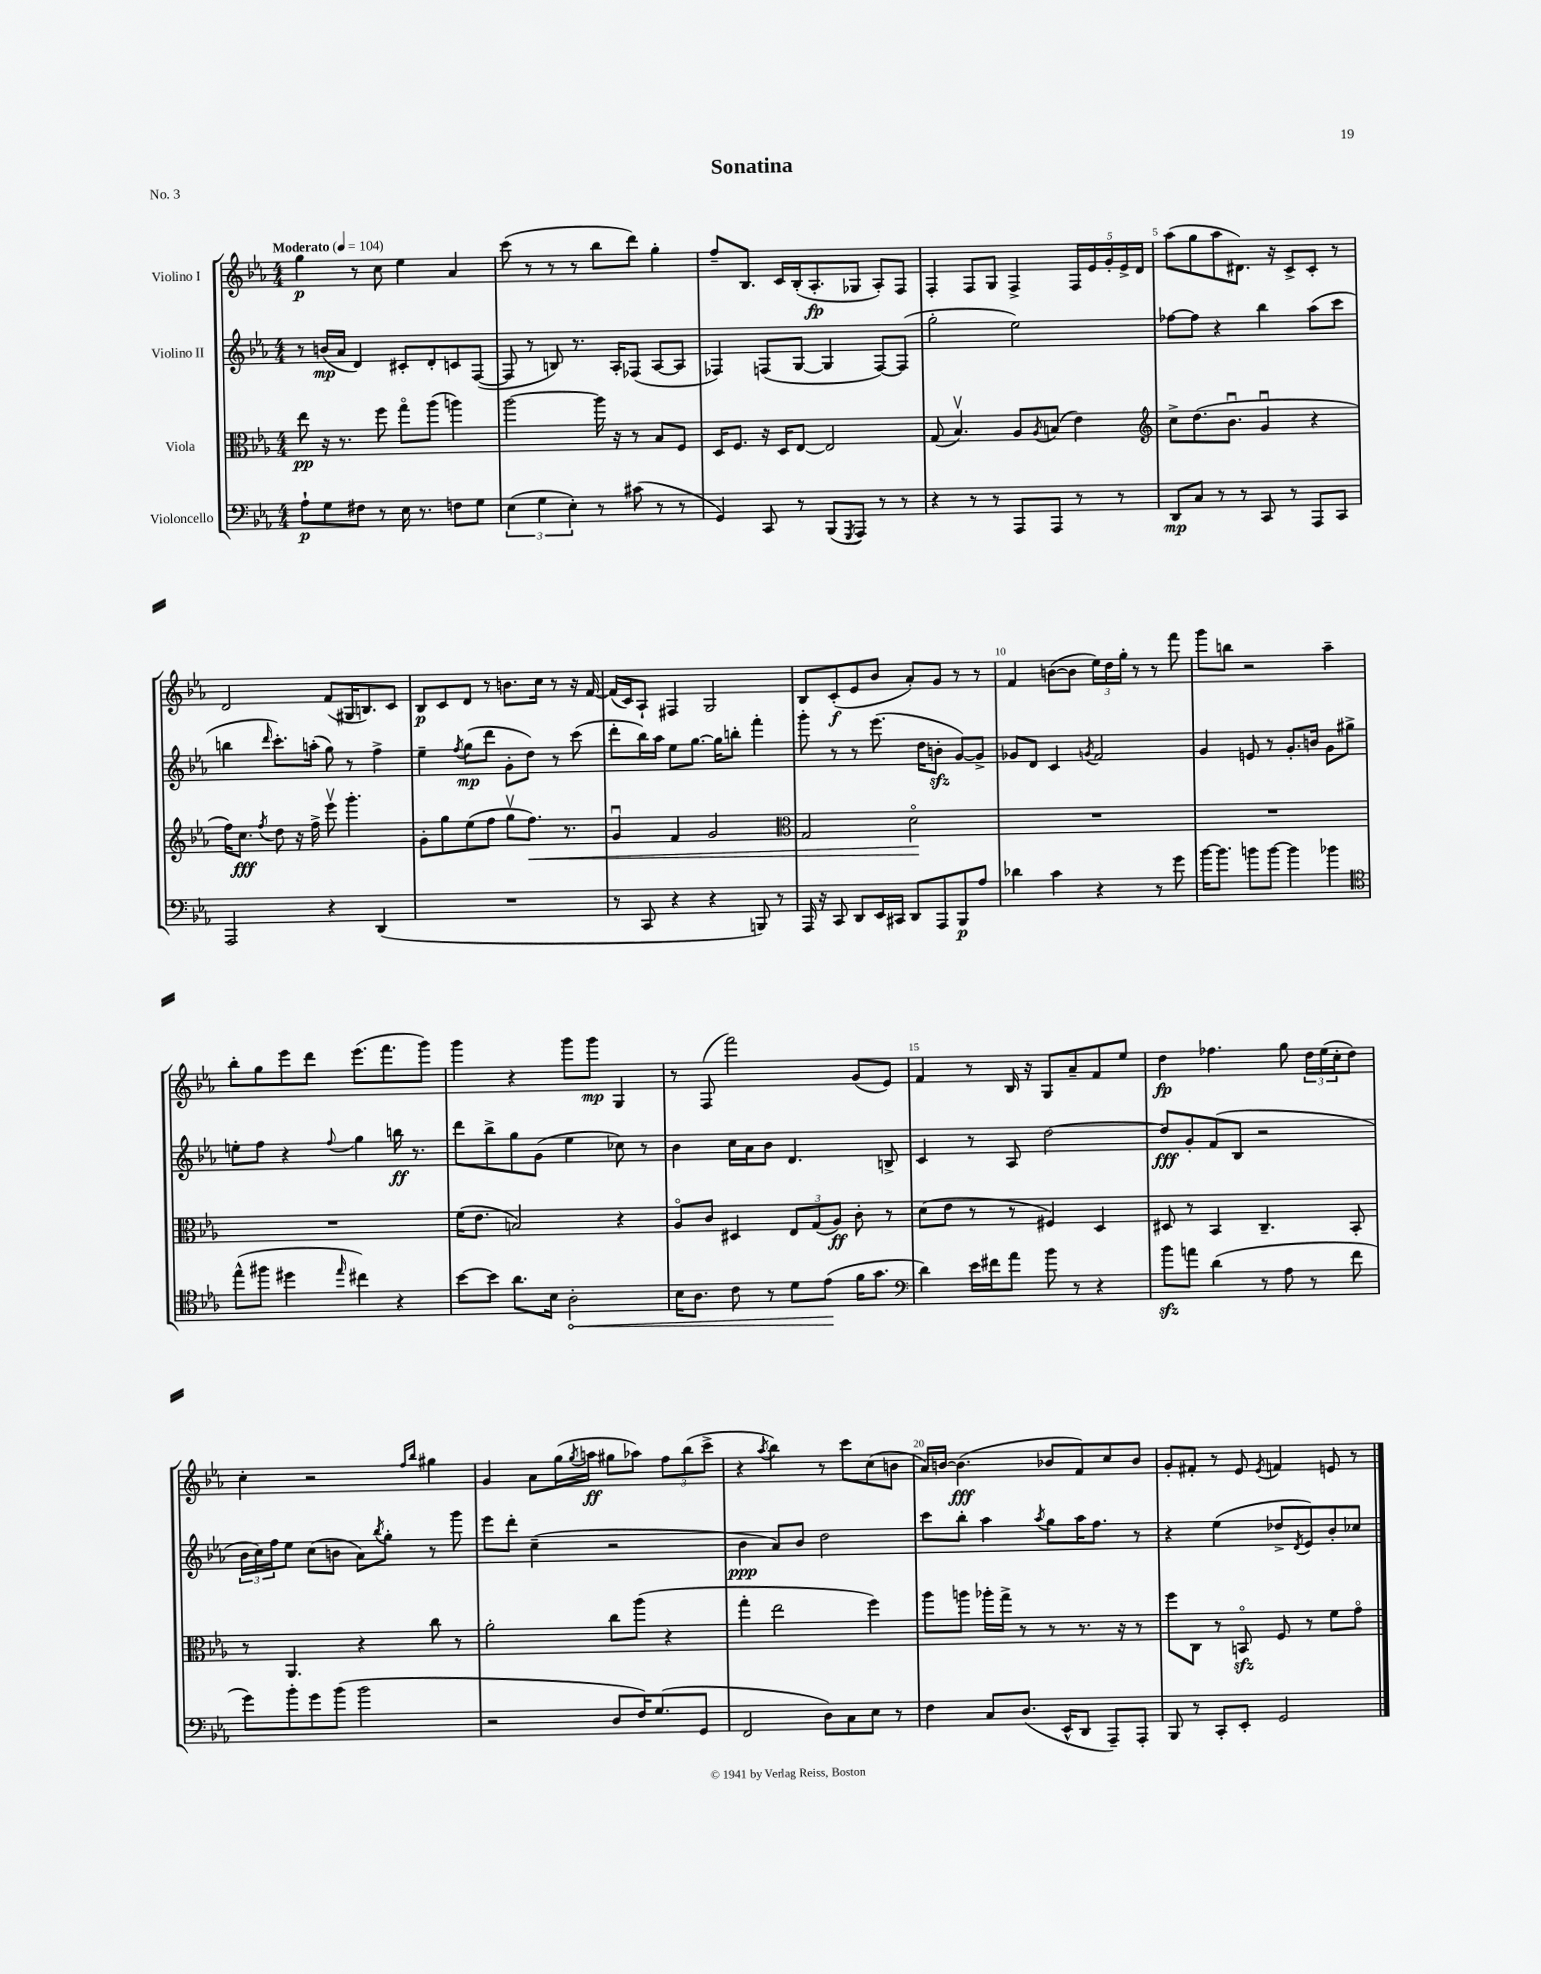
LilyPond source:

\header { title = "Sonatina" piece = "No. 3" }
<<
\new StaffGroup <<
\new Staff = "s0" \with { instrumentName = "Violino I" } {
    \clef treble \key ees \major \numericTimeSignature \time 4/4 \tempo "Moderato" 4 = 104
    g''4\p r8 c''8 ees''4 aes'4 |
    c'''8( r8 r8 r8 bes''8 d'''8) g''4-. |
    f''8-- bes8. c'16 bes16-.( aes8.-.\fp ges8 aes8-.) f8 |
    f4-. f8 g8 f4-> \tuplet 5/4 { f16 ees'16 g'16-. ees'16-> d'16 } |
    aes''8( g''8 aes''8 dis'8.) r16 c'8-> c'8-. r8 |
    d'2 f'8( gis16 b8.) c'8 |
    bes8\p c'8 d'8 r8 b'8. c''16 r8 r16 f'16~ |
    f'16( c'16) aes8-! fis4 g2 |
    bes8 c'8-.\f( ees'8 bes'8 aes'8-.) g'8 r8 r8 |
    f'4 b'8~( b'8 \tuplet 3/2 { ees''16) d''16 g''16-. } r8 r8 f'''8 |
    g'''8 b''8 r2 aes''4-- |
    bes''8-. g''8 ees'''8 d'''8 ees'''8.( f'''8. g'''8) |
    g'''4 r4 g'''8 g'''8\mp g4 |
    r8 f8( f'''2) g'8( ees'8) |
    f'4 r8 bes16 r16 g8 aes'8-- f'8 ees''8 |
    d''4\fp fes''4. g''8 \tuplet 3/2 { d''16 ees''16( c''16-. } d''8) |
    c''4-. r2 \grace { f''16 bes''16 } gis''4 |
    g'4 aes'8 g''16( \acciaccatura { g''8 } a''16\ff gis''8 aes''8) \tuplet 3/2 { f''8 bes''8( c'''8-> } |
    r4 \acciaccatura { aes''8 } bes''4) r8 c'''8 c''8( b'8 |
    aes'16) b'16~ b'4.\fff( bes'8 f'8) c''8 bes'8 |
    g'8-. fis'8-. r8 ees'8 \acciaccatura { ees'8 } f'4 e'8 r8 \bar "|." |
}
\new Staff = "s1" \with { instrumentName = "Violino II" } {
    \clef treble \key ees \major \numericTimeSignature \time 4/4
    r8 b'16\mp( aes'16 d'4) cis'8-. d'8-. c'8 f8~( |
    f8 r8 b8) r8. aes16-. fes8( aes8~ aes8 |
    fes4) f8( g8~ g4 f8~) f8( |
    g''2-. ees''2) |
    fes''8~ fes''8 r4 bes''4 aes''8( c'''8 |
    b''4 \grace { d'''16 } c'''8.-.) a''16-.( g''8) r8 f''4-> |
    ees''4-- \acciaccatura { f''8 } g''8\mp( d'''8 g'8-. d''8) r8 c'''8( |
    d'''8-. bes''16) aes''16 ees''8 g''8.~ g''16 b''8-. f'''4-. |
    g'''8-. r8 r8 ees'''8.( d''16 b'8-.\sfz g'8~) g'8-> |
    ges'8 d'8 c'4 \acciaccatura { g'8 } f'2 |
    g'4 e'8 r8 g'8.-. b'16 g'8 gis''8-> |
    e''8-. f''8 r4 \appoggiatura { f''8 } g''4 b''16\ff r8. |
    d'''8 bes''8-> g''8 g'8( ees''4 ces''8) r8 |
    bes'4 c''16 aes'16 bes'8 d'4. b8-> |
    c'4 r8 aes8 d''2~ |
    d''8\fff g'8-. f'8( bes8 r2 |
    \tuplet 3/2 { bes'16 c''16) f''16 } ees''8 c''8( b'8 aes'8) \acciaccatura { bes''8 } g''8-. r8 g'''8 |
    ees'''8 d'''8-. c''4--( r2 |
    bes'4\ppp aes'8) bes'8 d''2 |
    c'''8 bes''8-. aes''4 \acciaccatura { aes''8 } g''8 aes''16 f''8. r8 |
    r4 ees''4( des''8-> \acciaccatura { d'8 } ees'8) bes'8-. ces''8 \bar "|." |
}
\new Staff = "s2" \with { instrumentName = "Viola" } {
    \clef alto \key ees \major \numericTimeSignature \time 4/4
    ees''8\pp r16 r8. f''8 g''8\flageolet aes''8( a''4) |
    aes''2~ aes''16 r16 r8 bes8 f8 |
    d16 f8. r16 d16 ees8~ ees2 |
    g8( bes4.\upbow) aes8 \acciaccatura { aes8 } b8( ees'4) |
    \clef treble c''8-> d''8.( bes'8.\downbow g'4\downbow r4 |
    f''16) c''8.\fff \acciaccatura { f''8 } d''8 r16 f''16-> ees'''8\upbow g'''4.-. |
    g'8-. g''8 ees''8( f''8 g''8\upbow f''8.\<) r8. |
    g'4\downbow f'4 g'2 |
    \clef alto g2 d'2\flageolet\! |
    R1 |
    R1 |
    R1 |
    f'16( ees'8. b2) r4 |
    aes8\flageolet c'8 dis4 \tuplet 3/2 { ees8 g8( aes8\ff) } c'8-. r8 |
    d'8( ees'8 r8 r8 fis4) d4 |
    dis8 r8 bes,4 c4.-- bes,8-. |
    r8 aes,4. r4 c''8 r8 |
    aes'2-. c''8 aes''8( r4 |
    g''4-. ees''2 f''4) |
    aes''8 a''8 aes''16-. g''16-> r8 r8 r8. r16 r8 |
    f''8 c8 r8 b,8\flageolet\sfz f8 r8 f'8 g'8\flageolet \bar "|." |
}
\new Staff = "s3" \with { instrumentName = "Violoncello" } {
    \clef bass \key ees \major \numericTimeSignature \time 4/4
    aes8-!\p g8 fis8 r8 ees16 r8. f8 g8 |
    \tuplet 3/2 { ees4( g4 ees4-.) } r8 cis'8( r8 r8 |
    g,4) c,8 r8 bes,,8( \acciaccatura { g,,8 } aes,,8) r8 r8 |
    r4 r8 r8 aes,,8 aes,,8 r8 r8 |
    d,8\mp c8 r8 r8 c,8 r8 aes,,8 c,8 |
    aes,,2 r4 d,4( |
    R1 |
    r8 c,8 r4 r4 b,,8) r8 |
    aes,,16 r16 c,8 d,8 ees,16 cis,16 d,8 aes,,8 bes,,8\p aes8 |
    des'4 c'4 r4 r8 g'8 |
    bes'16~ bes'8. b'8 b'8~ b'4 bes'4 |
    \clef tenor ees''8-^( fis''8 dis''4 \grace { ees''16 } cis''4) r4 |
    bes'8~ bes'8 aes'8. bes16 \once \override Hairpin.circled-tip = ##t aes2-.\< |
    bes16 aes8. c'8 r8 d'8 ees'8\!( f'16 g'8. |
    \clef bass d'4) ees'16 fis'16 aes'8 bes'8 r8 r4 |
    bes'8\sfz a'8 d'4( r8 aes8 r8 f'8 |
    g'8) bes'8-. g'8 bes'8( bes'2 |
    r2 d8 f16) g8.( g,8 |
    f,2 d8) c8 ees8 r8 |
    f4 c8 d8.( ees,16-^ d,8 aes,,8--) aes,,8-. |
    bes,,8 r8 c,8-. ees,8-. g,2 \bar "|." |
}
>>
>>
\layout { \context { \Score \override BarNumber.break-visibility = ##(#f #t #t) barNumberVisibility = #(every-nth-bar-number-visible 5) } }
